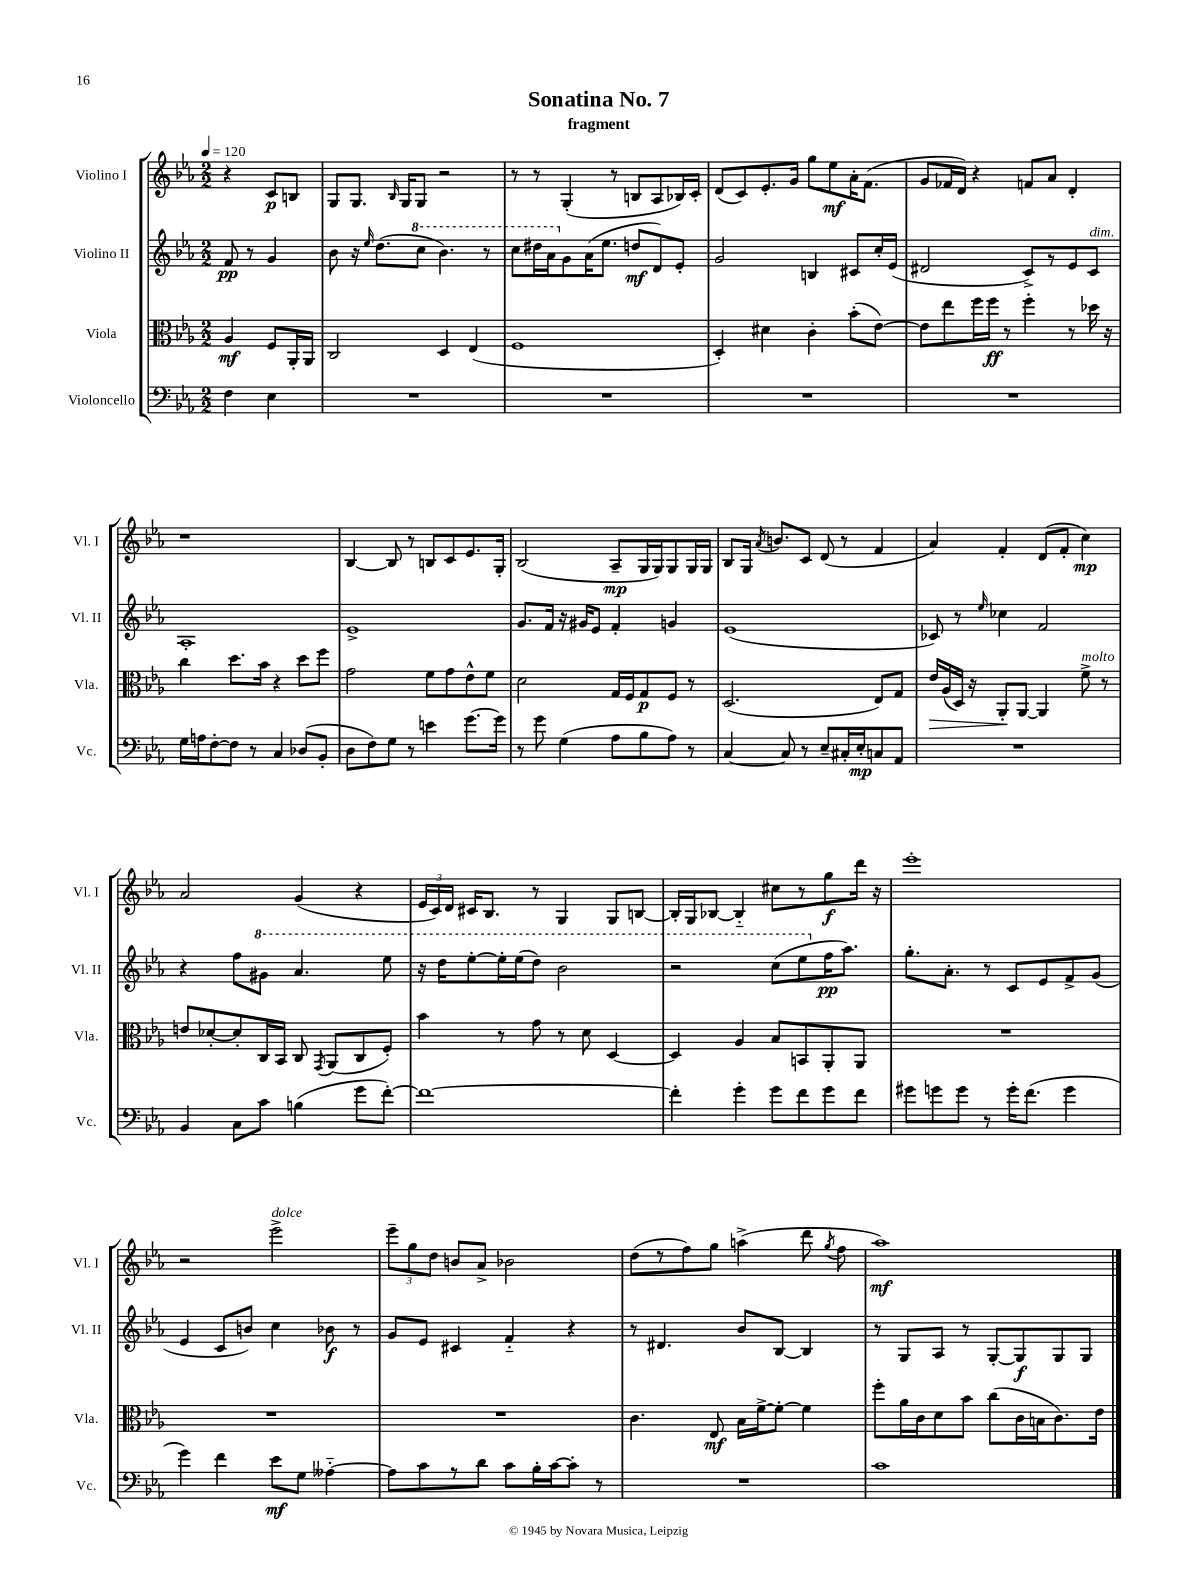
\header { title = "Sonatina No. 7" subtitle = "fragment" }
<<
\new StaffGroup <<
\new Staff = "s0" \with { instrumentName = "Violino I" shortInstrumentName = "Vl. I" } {
    \clef treble \key ees \major \numericTimeSignature \time 2/2 \partial 2 \tempo 4 = 120
    \autoBeamOff r4 c'8[\p b8] |
    g8[ g8.] \grace { bes16 } g16[ g8] r2 |
    r8 r8 g4-.( r8 b8[ aes8 bes16) c'16]-. |
    d'8[( c'8) ees'8.-. g'16] g''8[ ees''8\mf aes'16-. f'8.]( |
    g'8[ fes'16 d'16]) r4 f'8[ aes'8] d'4-. |
    r1 |
    bes4~ bes8 r8 b8[ c'8 ees'8. g16]-. |
    bes2( aes8[--\mp g16 g16) g8 g16 g16] |
    bes8[ g16] \acciaccatura { aes'8 } b'8.[ c'8] d'8( r8 f'4 |
    aes'4) f'4-. d'8[( f'8]-. c''4\mp) |
    aes'2 g'4( r4 |
    \tuplet 3/2 { ees'16[ c'16) d'16] } cis'16[ bes8.] r8 g4 g8[ b8]~ |
    b16[-. g16 bes8]~ bes4-_ cis''8[ r8 g''8\f d'''16] r16 |
    ees'''1-. |
    r2 ees'''2->^\markup { \italic "dolce" } |
    \tuplet 3/2 { ees'''8[-- g''8 d''8] } b'8[ aes'8]-> bes'2 |
    d''8[( r8 f''8) g''8] a''4->( d'''8 \acciaccatura { g''8 } f''8 |
    aes''1\mf) \bar "|." |
}
\new Staff = "s1" \with { instrumentName = "Violino II" shortInstrumentName = "Vl. II" } {
    \clef treble \key ees \major \numericTimeSignature \time 2/2 \partial 2
    \autoBeamOff f'8\pp r8 g'4 |
    bes'8 r16 \grace { ees''16 } d''8.[( \ottava #1 c'''8] bes''4.) r8 |
    c'''8[ dis'''16 aes''16 \ottava #0 g'8 aes'16( ees''8.] d''!8[\mf d'8) ees'8]-. |
    g'2 b4 cis'8[ c''16-. ees'16]( |
    dis'2 c'8[->) r8 ees'8 c'8]^\markup { \italic "dim." } |
    aes1-. |
    ees'1-> |
    g'8.[ f'16] r16 gis'16[ ees'8] f'4-. g'4 |
    ees'1( |
    ces'8) r8 \grace { ees''16 } ces''4 f'2 |
    r4 f''8[ \ottava #1 gis''8] aes''4. ees'''8 |
    r16 d'''16[ ees'''8~-. ees'''16-. ees'''16( d'''8]) bes''2 |
    r2 c'''8[( ees'''8 \ottava #0 f''16\pp aes''8.]) |
    g''8.[-. aes'8.]-. r8 c'8[ ees'8 f'8-> g'8]( |
    ees'4 c'8[ b'8]) c''4 bes'8\f r8 |
    g'8[ ees'8] cis'4 f'4-_ r4 |
    r8 dis'4. bes'8[ bes8]~ bes4 |
    r8 g8[ aes8] r8 g8[~-. g8\f g8 g8] \bar "|." |
}
\new Staff = "s2" \with { instrumentName = "Viola" shortInstrumentName = "Vla." } {
    \clef alto \key ees \major \numericTimeSignature \time 2/2 \partial 2
    \autoBeamOff aes4\mf f8[ aes,16-. aes,16] |
    c2 d4 ees4( |
    f1 |
    d4-.) dis'4 c'4-. bes'8[-.( ees'8]~) |
    ees'8[ ees''8 f''16 f''16]\ff r8 f''4-. r8 des''16 r16 |
    c''4 d''8.[ bes'16] r4 d''8[ f''8] |
    g'2 f'8[ g'8 ees'8-^ f'8] |
    d'2 g16[ f16 g8\p f8] r8 |
    d2.( ees8[) g8] |
    ees'16[\> aes16( d16]) r16 aes,8[-.\! aes,8]~ aes,4 f'8->^\markup { \italic "molto" } r8 |
    e'8[ des'8~-. des'8-. c16 bes,16] c8 \acciaccatura { g,8 } aes,8[( c8 f8]-.) |
    bes'4 r8 g'8 r8 d'8 d4~ |
    d4 aes4 bes8[ b,8 aes,8-. aes,8] |
    R1 |
    R1 |
    R1 |
    c'4. ees8\mf bes16[ f'16~-> f'8]~-. f'4 |
    f''8[-. aes'16 c'16 d'8 bes'8] c''8[( c'16 b16 c'8.) ees'16] \bar "|." |
}
\new Staff = "s3" \with { instrumentName = "Violoncello" shortInstrumentName = "Vc." } {
    \clef bass \key ees \major \numericTimeSignature \time 2/2 \partial 2
    \autoBeamOff f4 ees4 |
    R1 |
    R1 |
    R1 |
    R1 |
    g16[ a16 f8~-. f8] r8 c4 des8[( bes,8]-. |
    d8[ f8) g8] r8 e'4 g'8.[~ g'16] |
    r8 g'8 g4( aes8[ bes8 aes8]) r8 |
    c4~ c8 r8 ees8[-- cis16-. ees16-.\mp c8 aes,8] |
    R1 |
    bes,4 c8[ c'8] b4( g'8[ f'8]~-.) |
    f'1~ |
    f'4-. g'4-. g'8[ f'8 g'8 f'8] |
    gis'8[ g'8 g'8] r8 g'16[-. f'8.]( g'4 |
    g'4) f'4 ees'8[\mf g8] aeses4~-_ |
    aeses8[ c'8 r8 d'8] c'8[ bes16-. c'16~ c'8]-. r8 |
    R1 |
    c'1 \bar "|." |
}
>>
>>
\layout { \context { \Score \remove "Bar_number_engraver" } }
